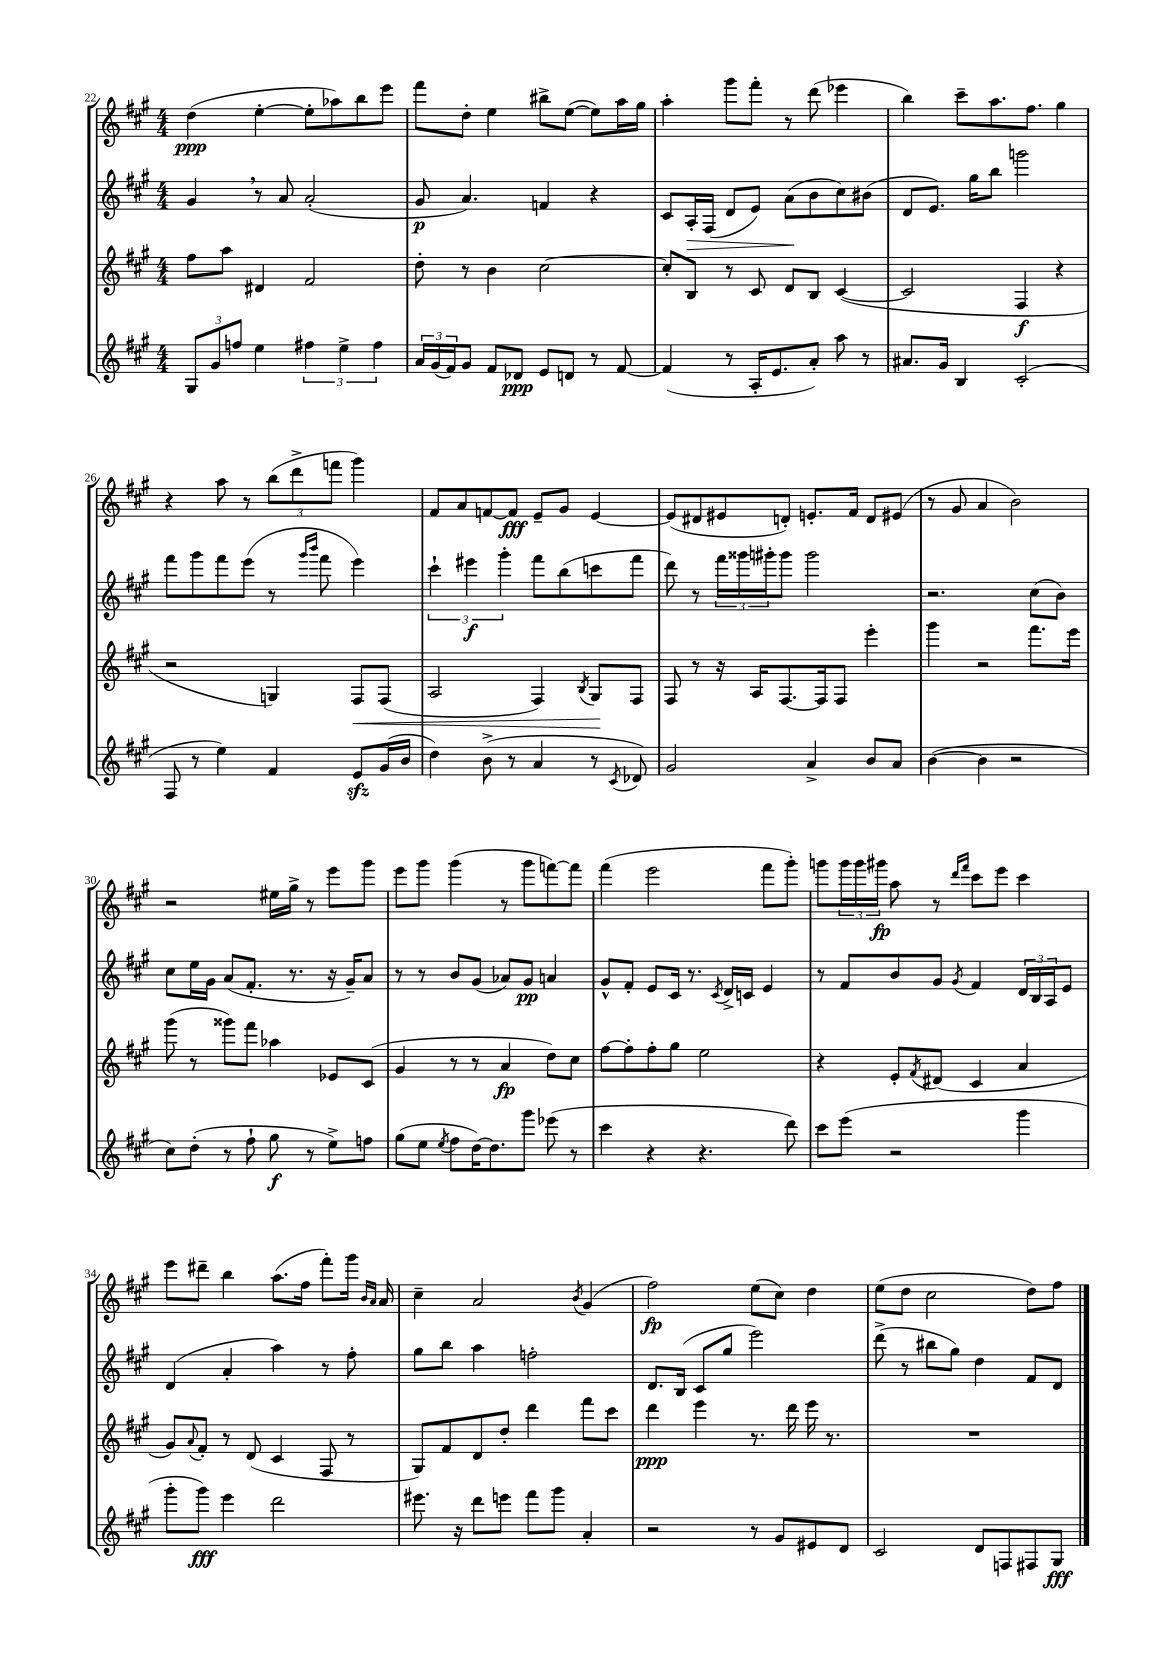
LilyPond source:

<<
\new StaffGroup <<
\new Staff = "s0" {
    \clef treble \key a \major \numericTimeSignature \time 4/4
    d''4\ppp( e''4~-. e''8-. aes''8) b''8 e'''8 |
    fis'''8 d''8-. e''4 bis''8-> e''8~( e''8) a''16 gis''16 |
    a''4-. gis'''8 fis'''8-. r8 d'''8( ees'''4 |
    b''4) cis'''8-- a''8. fis''8. gis''4 |
    r4 a''8 r8 \tuplet 3/2 { b''8( d'''8-> f'''8 } gis'''4) |
    fis'8 a'8 f'8~ f'8\fff e'8-- gis'8 e'4~ |
    e'8( dis'8 eis'8 d'8-.) e'8.-. fis'16 d'8 eis'8( |
    r8 gis'8 a'4 b'2) |
    r2 eis''16 gis''16-> r8 e'''8 gis'''8 |
    e'''8 gis'''8 gis'''4( r8 gis'''8 f'''8~) f'''8 |
    fis'''4( e'''2 fis'''8 gis'''8-.) |
    g'''8 \tuplet 3/2 { g'''16 g'''16 gis'''16\fp } a''8 r8 \grace { d'''16 fis'''16 } cis'''8 e'''8 cis'''4 |
    e'''8 dis'''8-- b''4 a''8.( fis''16 fis'''8-.) gis'''16 \grace { b'16 a'16 } a'16 |
    cis''4-- a'2 \acciaccatura { b'8 } gis'4( |
    fis''2\fp) e''8( cis''8) d''4 |
    e''8( d''8 cis''2 d''8) fis''8 \bar "|." |
}
\new Staff = "s1" {
    \clef treble \key a \major \numericTimeSignature \time 4/4
    gis'4 \breathe r8 a'8 a'2-.( |
    gis'8\p a'4.) f'4 r4 |
    cis'8 a16-.\> fis16( d'8 e'8) a'8\!( b'8 cis''8) bis'8( |
    d'8 e'8.) gis''16 b''8 g'''2 |
    fis'''8 gis'''8 fis'''8 e'''8( r8 \grace { gis'''16 b'''16 } fis'''8 e'''4) |
    \tuplet 3/2 { cis'''4-! eis'''4\f gis'''4-. } fis'''8 b''8( c'''8 fis'''8 |
    d'''8) r8 \tuplet 3/2 { fis'''16 gisis'''16 gis'''16-. } gis'''8 gis'''2 |
    r2. cis''8( b'8) |
    cis''8 e''16 gis'16 a'8( fis'8.-. r8. r16 gis'16--) a'8 |
    r8 r8 b'8 gis'8( aes'8) gis'8\pp a'4 |
    gis'8-^ fis'8-. e'8 cis'16 r8. \acciaccatura { cis'8 } d'16-> c'16 e'4 |
    r8 fis'8 b'8 gis'8 \acciaccatura { gis'8 } fis'4 \tuplet 3/2 { d'16 b16 a16 } e'8 |
    d'4( a'4-. a''4) r8 fis''8-. |
    gis''8 b''8 a''4 f''2-. |
    d'8. b16( cis'8 gis''8 e'''2) |
    d'''8->( r8 bis''8 gis''8) d''4 fis'8 d'8 \bar "|." |
}
\new Staff = "s2" {
    \clef treble \key a \major \numericTimeSignature \time 4/4
    fis''8 a''8 dis'4 fis'2 |
    d''8-. r8 b'4 cis''2~ |
    cis''8-. b8 r8 cis'8 d'8 b8 cis'4~( |
    cis'2 fis4\f r4 |
    r2 g4) fis8\< fis8( |
    a2 fis4) \acciaccatura { b8 } gis8\! fis8 |
    fis8 r8 r16 a16 fis8.~ fis16 fis8 e'''4-. |
    gis'''4 r2 fis'''8. e'''16 |
    gis'''8( r8 gisis'''8) fis'''8 aes''4 ees'8 cis'8( |
    gis'4 r8 r8 a'4\fp d''8) cis''8 |
    fis''8~ fis''8-. fis''8-. gis''8 e''2 |
    r4 e'8-. \acciaccatura { fis'8 } dis'8( cis'4 a'4 |
    gis'8) \appoggiatura { a'8 } fis'8-. r8 d'8( cis'4 fis8 r8 |
    gis8) fis'8 d'8 d''8-. d'''4 fis'''8 cis'''8 |
    d'''4\ppp e'''4 r8. d'''16 e'''16 r8. |
    R1 \bar "|." |
}
\new Staff = "s3" {
    \clef treble \key a \major \numericTimeSignature \time 4/4
    \tuplet 3/2 { gis8 gis'8 f''8 } e''4 \tuplet 3/2 { fis''4 e''4-> fis''4 } |
    \tuplet 3/2 { a'16 gis'16( fis'16) } gis'8 fis'8 des'8\ppp e'8 d'8 r8 fis'8~ |
    fis'4( r8 a16-. e'8. a'8-.) a''8 r8 |
    ais'8. gis'16 b4 cis'2-.( |
    fis8 r8 e''4) fis'4 e'8\sfz gis'16( b'16 |
    d''4) b'8->( r8 a'4 r8 \acciaccatura { cis'8 } des'8) |
    gis'2 a'4-> b'8 a'8 |
    b'4~( b'4 r2 |
    cis''8) d''8-.( r8 fis''8-! gis''8\f r8 e''8->) f''8 |
    gis''8( e''8 \acciaccatura { e''8 } fis''8 d''16~) d''8. gis'''8 ees'''8( r8 |
    cis'''4 r4 r4. d'''8) |
    cis'''8 e'''8( r2 gis'''4 |
    gis'''8-. gis'''8\fff) e'''4 d'''2 |
    eis'''8. r16 d'''8 e'''8 fis'''8 gis'''8 a'4-. |
    r2 r8 gis'8 eis'8 d'8 |
    cis'2 d'8 f8 fis8 gis8\fff \bar "|." |
}
>>
>>
\layout { \context { \Score currentBarNumber = #22 } }
